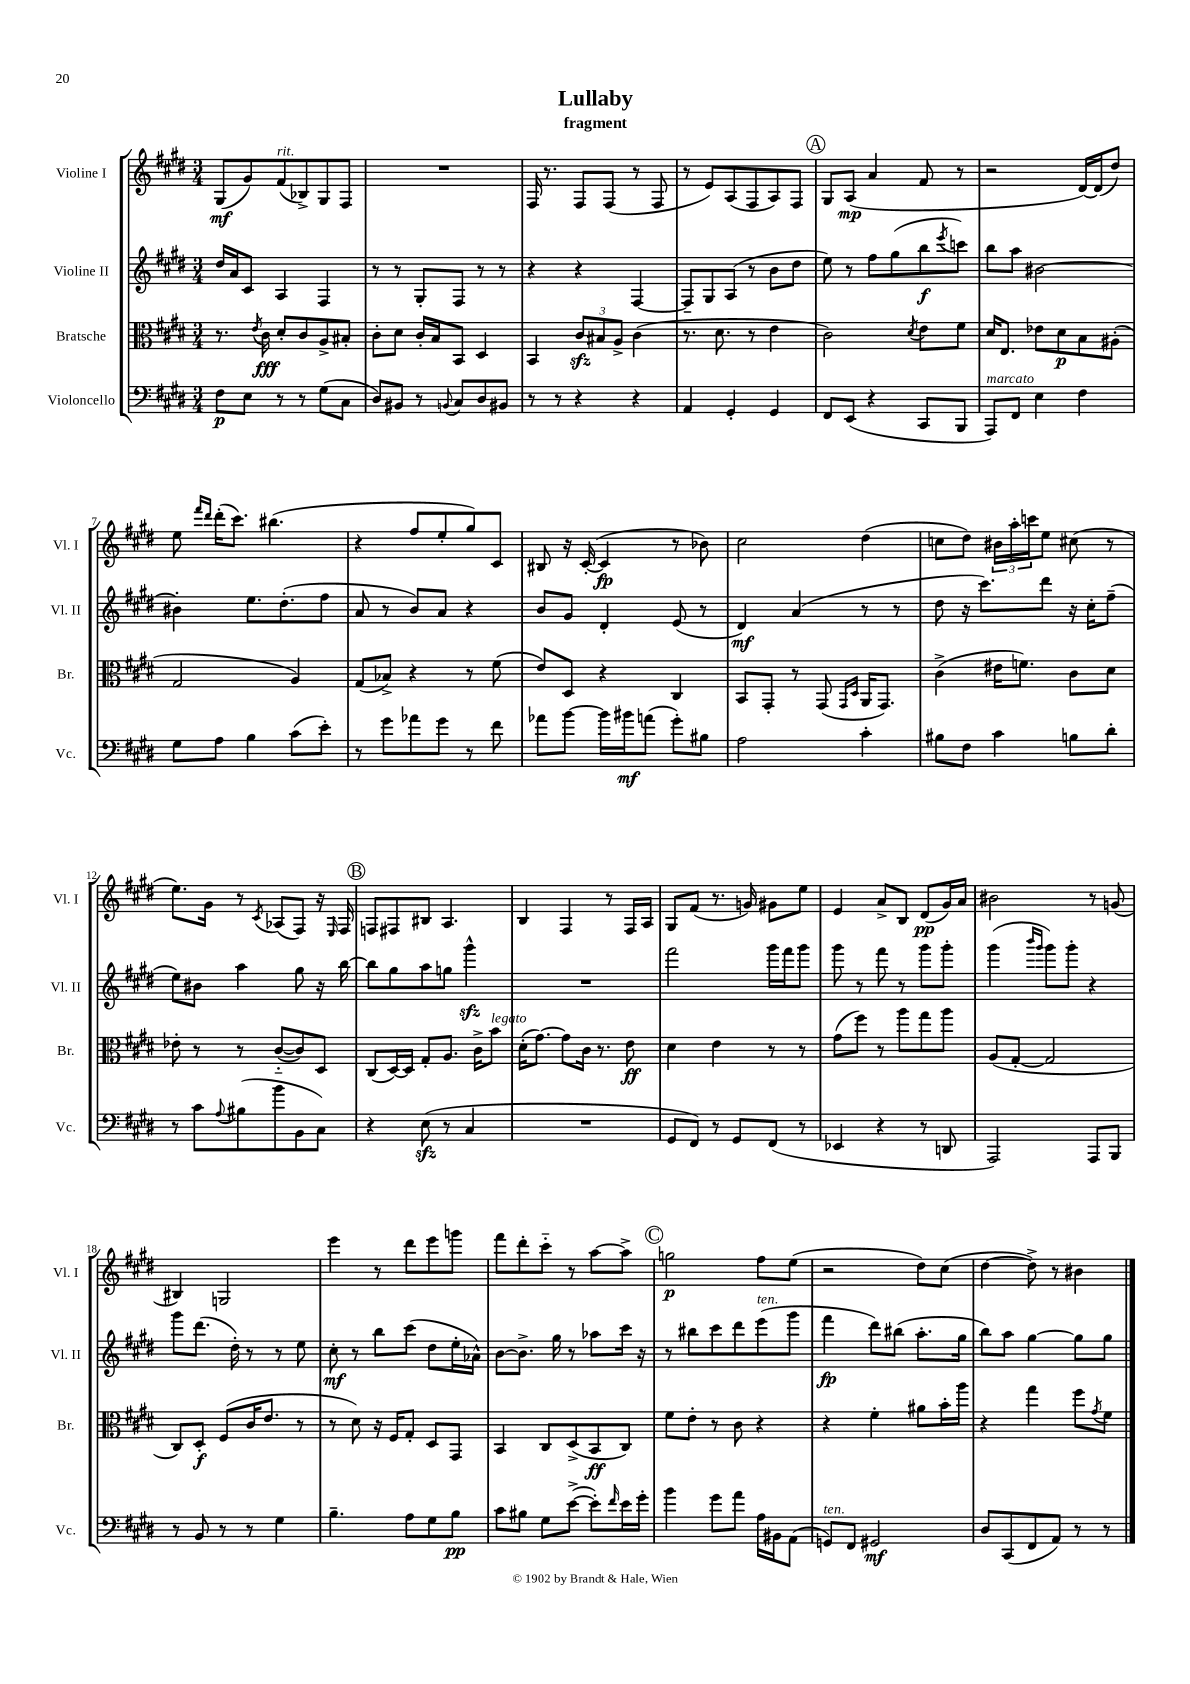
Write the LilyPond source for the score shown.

\header { title = "Lullaby" subtitle = "fragment" }
<<
\new StaffGroup <<
\new Staff = "s0" \with { instrumentName = "Violine I" shortInstrumentName = "Vl. I" } {
    \clef treble \key e \major \numericTimeSignature \time 3/4
    gis8\mf( gis'8) fis'8^\markup { \italic "rit." }( bes8->) gis8 fis8 |
    R2. |
    fis16 r8. fis8 fis8( r8 fis8 |
    r8 e'8) a8( fis8 a8) fis8 |
    \mark \markup { \circle "A" } gis8 a8\mp( a'4 fis'8 r8 |
    r2 dis'16~) dis'16( dis''8) |
    e''8 \grace { fis'''16 dis'''16 } dis'''16-.( cis'''8.) bis''4.( |
    r4 fis''8 e''8-. gis''8) cis'8 |
    bis8 r16 cis'16~-.( cis'4\fp r8 bes'8) |
    cis''2 dis''4( |
    c''8 dis''8) \tuplet 3/2 { bis'16 a''16-. c'''16 } e''8 cis''8( r8 |
    e''8.) gis'16 r8 \acciaccatura { cis'8 } aes8( fis8) r16 \grace { e16 } fis16 |
    \mark \markup { \circle "B" } f8 fis8 bis8 a4. |
    b4 fis4 r8 fis16 a16 |
    gis8 fis'8( r8. g'16) gis'8 e''8 |
    e'4 a'8-> b8 dis'8\pp( gis'16) a'16 |
    bis'2 r8 g'8( |
    bis4) g2 |
    e'''4 r8 dis'''8 e'''8 g'''8 |
    fis'''8 dis'''8-. cis'''8-_ r8 a''8~ a''8-> |
    \mark \markup { \circle "C" } g''2\p fis''8 e''8( |
    r2 dis''8) cis''8( |
    dis''4~ dis''8->) r8 bis'4 \bar "|." |
}
\new Staff = "s1" \with { instrumentName = "Violine II" shortInstrumentName = "Vl. II" } {
    \clef treble \key e \major \numericTimeSignature \time 3/4
    dis''16 a'16 cis'8 a4 fis4 |
    r8 r8 gis8-. fis8 r8 r8 |
    r4 r4 fis4~ |
    fis8-- gis8 a8( r8 b'8 dis''8 |
    \mark \markup { \circle "A" } e''8) r8 fis''8 gis''8( b''8\f \acciaccatura { e'''8 } c'''8) |
    b''8 a''8 bis'2~ |
    bis'4-. e''8. dis''8.-.( fis''8 |
    a'8 r8 b'8) a'8 r4 |
    b'8 gis'8 dis'4-. e'8( r8 |
    dis'4\mf) a'4( r8 r8 |
    dis''8 r16 cis'''8.) dis'''8 r16 cis''16-. fis''8--( |
    e''8) bis'8 a''4 gis''8 r16 b''16~ |
    \mark \markup { \circle "B" } b''8 gis''8 a''8 g''8 gis'''4-^\sfz |
    R2. |
    fis'''2 gis'''16 fis'''16 gis'''8 |
    gis'''8 r8 fis'''8 r8 gis'''8 gis'''8-. |
    gis'''4( \grace { b'''16 gis'''16 } gis'''8) gis'''8-. r4 |
    gis'''8 dis'''8.( dis''16-.) r8 r8 e''8 |
    cis''8-.\mf r8 b''8 cis'''8( dis''8 e''16-. aes'16-^) |
    b'8~ b'8.-> gis''16 r8 aes''8 cis'''16 r16 |
    \mark \markup { \circle "C" } r8 bis''8 cis'''8 dis'''8 e'''8^\markup { \italic "ten." }( gis'''8 |
    fis'''4\fp dis'''8) bis''8( a''8.-. gis''16 |
    b''8) a''8 gis''4~ gis''8 gis''8 \bar "|." |
}
\new Staff = "s2" \with { instrumentName = "Bratsche" shortInstrumentName = "Br." } {
    \clef alto \key e \major \numericTimeSignature \time 3/4
    r8. \acciaccatura { e'8 } cis'16\fff dis'8-. cis'8 a8-> bis8-. |
    cis'8-. dis'8 cis'16-. b16 b,8 dis4 |
    b,4 \tuplet 3/2 { cis'8\sfz bis8 a8-> } cis'4( |
    r8. dis'8. r8 e'4 |
    \mark \markup { \circle "A" } cis'2) \acciaccatura { dis'8 } e'8 fis'8 |
    dis'16 e8. ees'8 dis'8\p b8 ais8-.( |
    gis2 a4) |
    gis8( bes8->) r4 r8 fis'8( |
    e'8) dis8 r4 cis4 |
    b,8 gis,8-. r8 gis,8( \grace { gis,16 dis16 } a,16 gis,8.) |
    cis'4->( eis'16 f'8.) cis'8 dis'8 |
    ees'8-. r8 r8 cis'8~-_( cis'8) dis8 |
    \mark \markup { \circle "B" } cis8( dis16~) dis16 gis8-. a8. cis'16-> b'8^\markup { \italic "legato" } |
    dis'16-.( gis'8.~) gis'8 cis'16 r8. e'8\ff |
    dis'4 e'4 r8 r8 |
    gis'8( fis''8) r8 a''8 gis''8 a''8 |
    a8( gis8~-. gis2 |
    cis8) dis8-.\f fis8( cis'16 e'8. r8 |
    r8 dis'8) r16 fis16 gis8-. dis8 gis,8 |
    b,4 cis8 dis8->( b,8\ff cis8) |
    \mark \markup { \circle "C" } fis'8 e'8-. r8 cis'8 r4 |
    r4 fis'4-. ais'8 b'16-. a''16 |
    r4 gis''4 fis''8 \acciaccatura { gis'8 } fis'8 \bar "|." |
}
\new Staff = "s3" \with { instrumentName = "Violoncello" shortInstrumentName = "Vc." } {
    \clef bass \key e \major \numericTimeSignature \time 3/4
    fis8\p e8 r8 r8 gis8( cis8 |
    dis8) bis,8 r8 \appoggiatura { b,8 } cis8 dis8 bis,8 |
    r8 r8 r4 r4 |
    a,4 gis,4-. gis,4 |
    \mark \markup { \circle "A" } fis,8 e,8( r4 cis,8 b,,8 |
    a,,8^\markup { \italic "marcato" }) fis,8 e4 fis4 |
    gis8 a8 b4 cis'8( e'8-.) |
    r8 gis'8 aes'8 gis'8 r8 fis'8 |
    aes'8 b'8~ b'16 bis'16\mf a'8( gis'8-.) bis8 |
    a2 cis'4-. |
    bis8 fis8 cis'4 b8 dis'8-. |
    r8 cis'8 \appoggiatura { a8 } bis8( b'8 b,8 cis8) |
    \mark \markup { \circle "B" } r4 e8\sfz( r8 cis4 |
    R2. |
    gis,8 fis,8) r8 gis,8 fis,8( r8 |
    ees,4 r4 r8 d,8 |
    a,,2) a,,8 b,,8 |
    r8 b,8 r8 r8 gis4 |
    b4.-- a8 gis8 b8\pp |
    cis'8 bis8 gis8 e'8~->( e'8-.) \grace { fis'16 } e'16 gis'16-. |
    \mark \markup { \circle "C" } b'4 gis'8 a'8 a16 bis,16 a,8( |
    g,8^\markup { \italic "ten." }) fis,8 gis,2\mf |
    dis8 cis,8( fis,8 a,8) r8 r8 \bar "|." |
}
>>
>>
